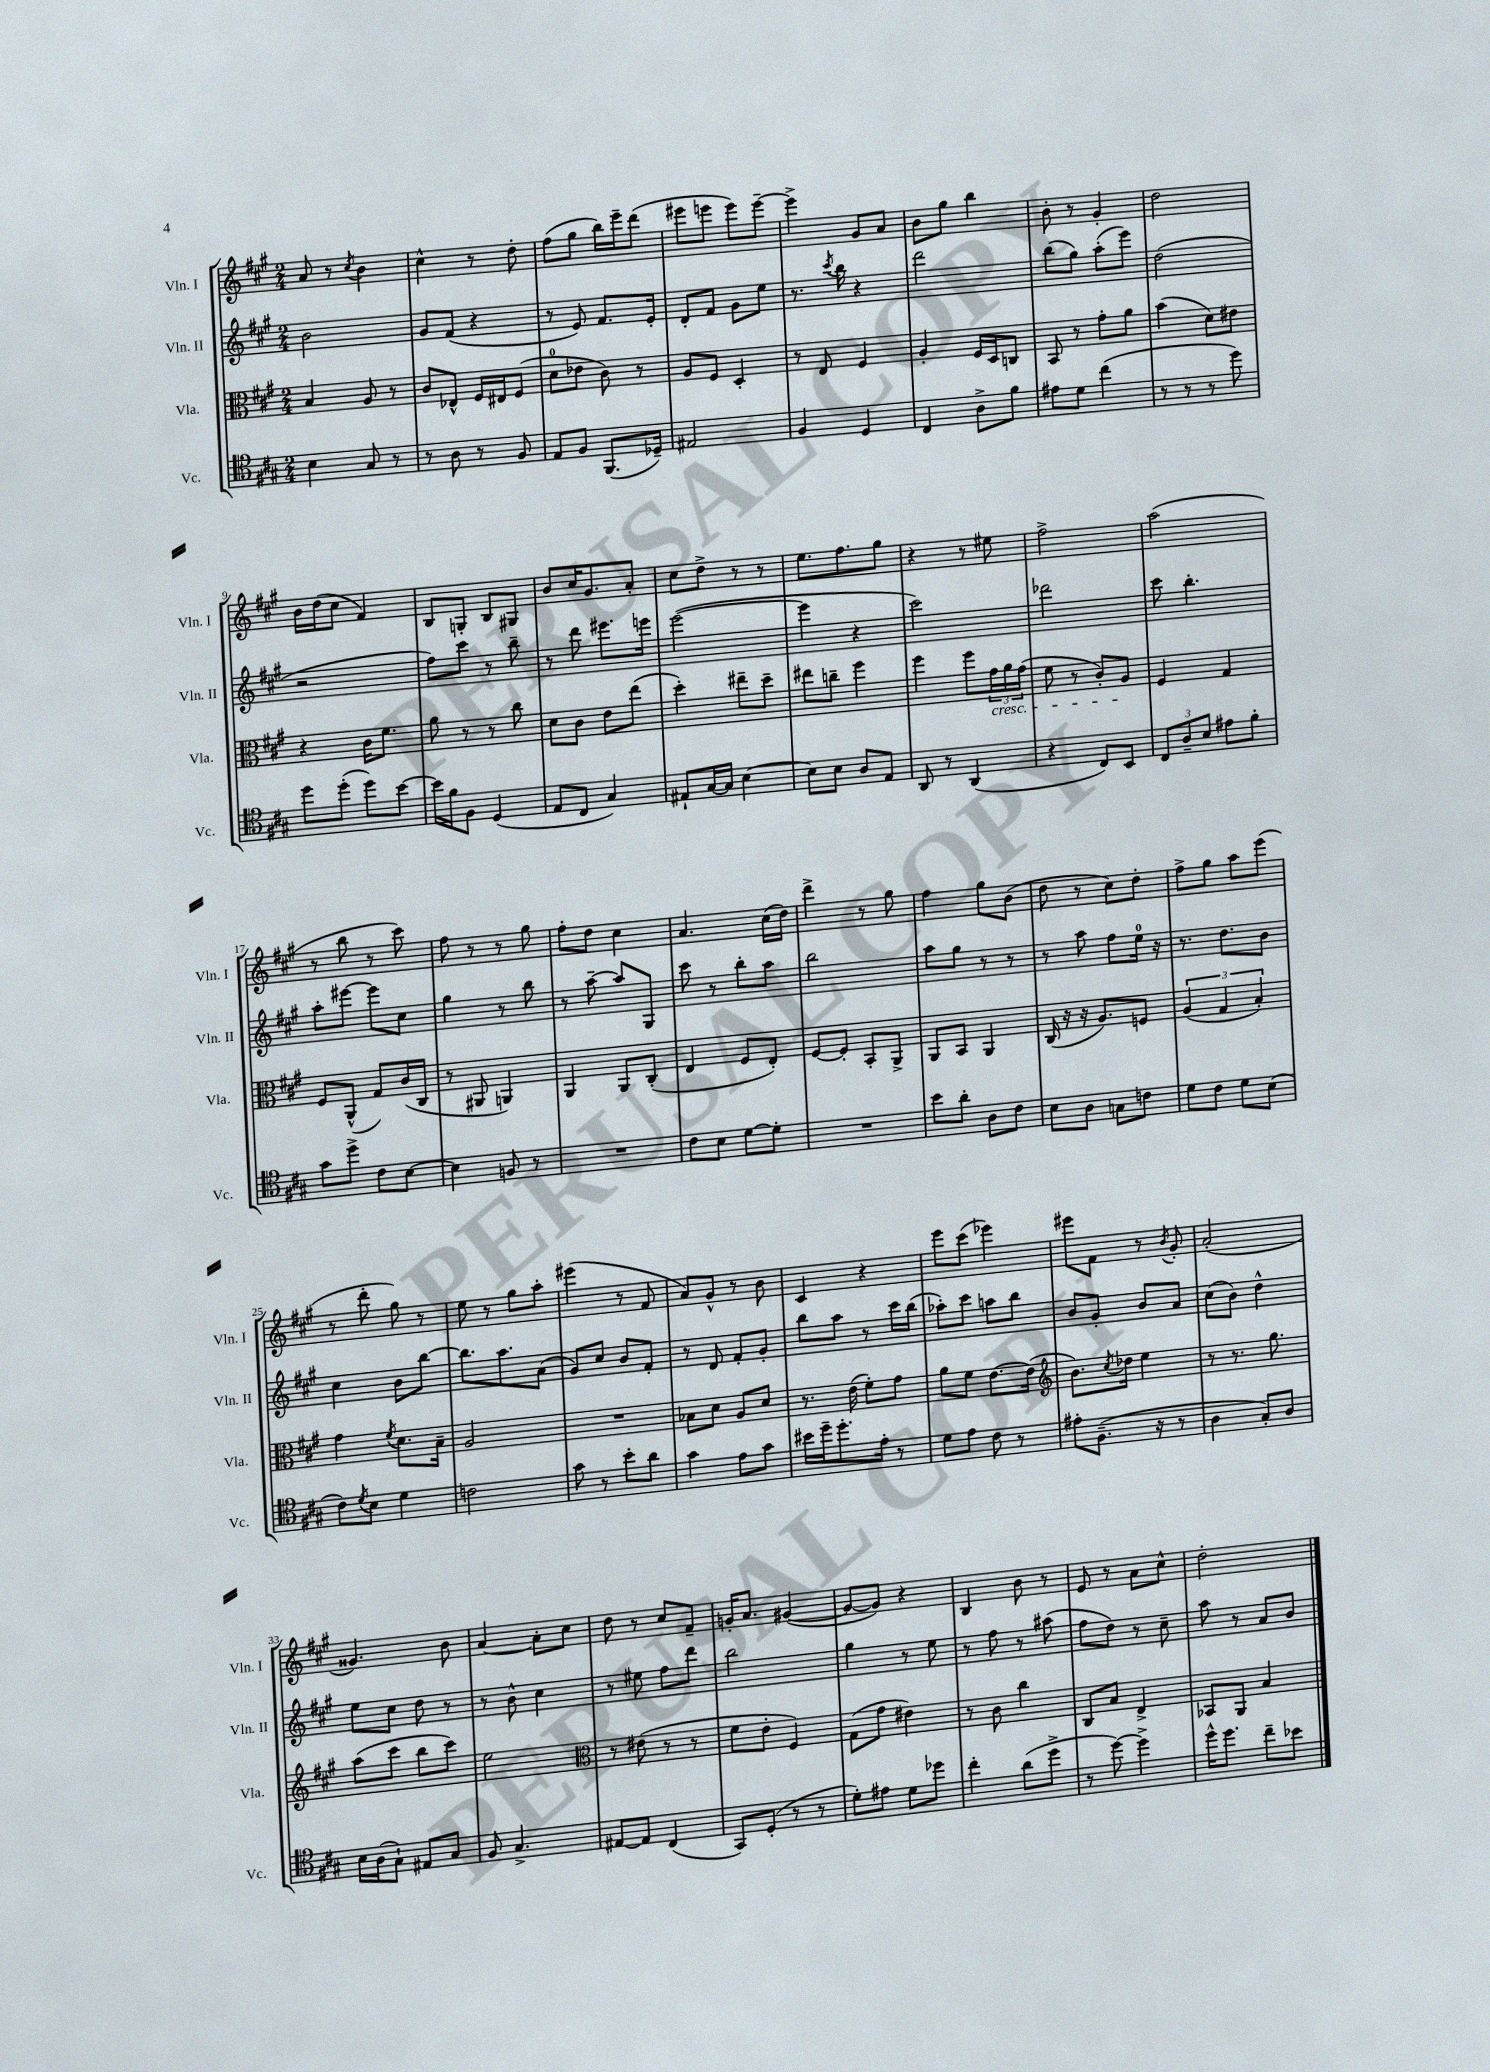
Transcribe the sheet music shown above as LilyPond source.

<<
\new StaffGroup <<
\new Staff = "s0" \with { instrumentName = "Vln. I" shortInstrumentName = "Vln. I" } {
    \clef treble \key a \major \numericTimeSignature \time 2/4
    a'8 r8 \acciaccatura { cis''8 } b'4 |
    cis''4-^ r8 d''8-. |
    fis''8( gis''8 b''16) e'''16-- d'''8( |
    eis'''8 e'''8 e'''8) e'''8~-- |
    e'''4-> gis'8 a'8 |
    b'8 gis''8 b''4 |
    b'8-. r8 gis'4-. |
    d''2 |
    b'16 d''16( cis''8 fis'4) |
    b8 g8-. b8 gis8 |
    b'8 cis''16 gis'8. a'8-. |
    cis''8 d''8-> r8 r8 |
    e''8. fis''8. gis''8 |
    r4 r8 eis''8 |
    fis''2-> |
    a''2( |
    r8 b''8 r8 cis'''8) |
    fis''8 r8 r8 gis''8 |
    fis''8-. d''8 cis''4 |
    a'4. cis''16( d''16) |
    d'''4-> r8 gis''8 |
    fis''4 gis''8 b'8( |
    d''8 r8 cis''8) d''8-. |
    fis''8-> gis''8 a''8 e'''8( |
    r8 d'''8-. gis''8) r8 |
    e''8 r8 gis''8 a''8-. |
    eis'''4( r8 fis'8 |
    a'8) gis'8-^ r8 b'8 |
    cis'4 r4 |
    e'''8 cis'''8( ees'''4) |
    eis'''8 fis'8 r8 \acciaccatura { b'8 } gis'8-. |
    a'2-.( |
    gisis'4.) b'8 |
    a'4~ a'8-. cis''8 |
    d''8 r8 cis''8 fis'8-- |
    g'16-. a'8. gis'4~( |
    gis'8~ gis'8) r4 |
    b4 b'8 r8 |
    e'8 r8 a'8 cis''8-^ |
    d''2-. \bar "|." |
}
\new Staff = "s1" \with { instrumentName = "Vln. II" shortInstrumentName = "Vln. II" } {
    \clef treble \key a \major \numericTimeSignature \time 2/4
    b'2 |
    gis'8 fis'8( r4 |
    r8 e'8) fis'8. e'16-. |
    d'8-. fis'8 gis'8 e''8 |
    r8. \acciaccatura { cis'''8 } b''16 r4 |
    d'''2 |
    b''8( gis''8) a''8-.( e'''8) |
    d''2( |
    r2 |
    fis''8) cis'''8 r8 b''8-- |
    r8 d'''8 eis'''8. e'''16 |
    e'''2~( |
    e'''4 r4 |
    cis'''2) |
    des'''2 |
    cis'''8 b''4.-. |
    a''8-. eis'''8~ eis'''8 cis''8 |
    gis''4 r8 b''8 |
    r8 a''8~-- a''8 gis8 |
    cis'''8 r8 b''8-. a''8 |
    b''2 |
    a''8 gis''8 r8 r8 |
    r8 a''8 fis''8 e''16-0 r16 |
    r8. d''8. b'8 |
    cis''4 b'8 b''8~ |
    b''8. a''8. a'8( |
    gis'8) cis''8 b'8 fis'8-. |
    r8 d'8 fis'8-. gis'8-. |
    b''8 a''8 r8 cis'''16 b''16( |
    aes''8-.) cis'''8 a''8 b''8 |
    b'8 gis'8-. b'8 a'8 |
    cis''8( b'8) d''4-^ |
    e''8 cis''8 d''8 r8 |
    r8 b'8-^ cis''4 |
    r8 eis''8 fis''8 d'''8 |
    b''2 |
    gis''4 r8 e''8 |
    r8 fis''8 r8 ais''8( |
    fis''8 d''8) r8 cis''8-- |
    a''8 r8 a'8 b'8 \bar "|." |
}
\new Staff = "s2" \with { instrumentName = "Vla." shortInstrumentName = "Vla." } {
    \clef alto \key a \major \numericTimeSignature \time 2/4
    b4 a8 r8 |
    cis'8 ees8-^ fis16 eis16 fis8( |
    d'8-0 ees'8 cis'8) r8 |
    a8 fis8 d4-. |
    r8 e8 fis4 |
    a4-. fis16 d16 c8 |
    b,8 r8 gis'8-. a'8 |
    b'4( d'8) eis'8 |
    r4 cis'16 fis'8. |
    a'8 r8 r8 cis''8 |
    d'8 cis'8 e'8 e''8( |
    d''4-.) eis''8-- d''8-- |
    eis''8 c''8-- fis''4 |
    fis''4 fis''8 \tuplet 3/2 { gis'16\cresc a'16 gis'16( } |
    fis'8 r8 cis'8-.) a8\! |
    fis4 gis4 |
    fis8 a,8-^( gis8) cis'16( cis16 |
    r8 ais,8 a,4) |
    a,4 a,8 cis8-.( |
    e4 fis8 e8-.) |
    fis8~ fis8-. b,8-. a,8-> |
    a,8 b,8 a,4 |
    cis16( r16 r16 a8.) f8 |
    \tuplet 3/2 { a4( gis4 b4-.) } |
    gis'4 \acciaccatura { fis'8 } d'8. b16-- |
    a2 |
    R2 |
    bes8 d'8 a8 d'8 |
    r8. e'16( fis'8-.) gis'8 |
    a'8 fis'8 e'8.~ e'16( |
    \clef treble b'8.) \acciaccatura { cis''8 } des''16 e''4 |
    r8 r8. gis''8. |
    a''8( cis'''8 b''8 cis'''8) |
    e''2 |
    \clef alto r8 eis'8( r8 r8 |
    fis'8 e'8-. fis4) |
    gis8( gis'8 eis'4) |
    r8 cis'8 cis''4 |
    cis8 b8 e4-> |
    bes,8 a,8 b4 \bar "|." |
}
\new Staff = "s3" \with { instrumentName = "Vc." shortInstrumentName = "Vc." } {
    \clef tenor \key a \major \numericTimeSignature \time 2/4
    b4 gis8 r8 |
    r8 a8 r8 fis8 |
    e8 fis8 fis,8.( des16--) |
    eis2 |
    fis4 d4 |
    cis4 a8-> fis'8 |
    eis'8 d'8 cis''4( |
    r8 r8 r8 d''8) |
    d''8 d''8-.( d''8) b'8~ |
    b'16 fis'16 fis8 d4( |
    e8 cis8 gis4) |
    eis8-! gis16~ gis16 b4~ |
    b8 b8 a8 e8 |
    a,8 r8 a,4( |
    r4 cis8) b,8 |
    \tuplet 3/2 { cis8 a8-- b8 } eis'8 fis'8-. |
    gis'8 d''8-> cis'8 b8~ |
    b4 f8 r8 |
    R2 |
    cis'8 b8 d'8~ d'8-. |
    R2 |
    b'8 a'8-. a8 cis'8 |
    b8 a8 g8 c'8 |
    d'8 cis'8 d'8 b8( |
    cis'8) \acciaccatura { d'8 } b8 d'4 |
    c'2 |
    gis'8 r8 b'8-. a'8 |
    gis'4 e'8 gis'8 |
    bis'16 d''16-- d''8.-. e'16-. r8 |
    d'8 e'8 cis'8 r8 |
    eis'8-. fis8.--( r16 r8 |
    a4 gis8-.) a8 |
    b16 a16( gis8-!) eis8 gis8 |
    fis8 gis4.-> |
    eis8~ eis8 cis4( |
    gis,8) d8-.( r8 r8 |
    d'8-.) eis'8 d'8 des''8 |
    cis''4-. a'8( d''8-> |
    r8 d''8~) d''4-> |
    d''16-^ d''8. cis''8-- bes'8 \bar "|." |
}
>>
>>
